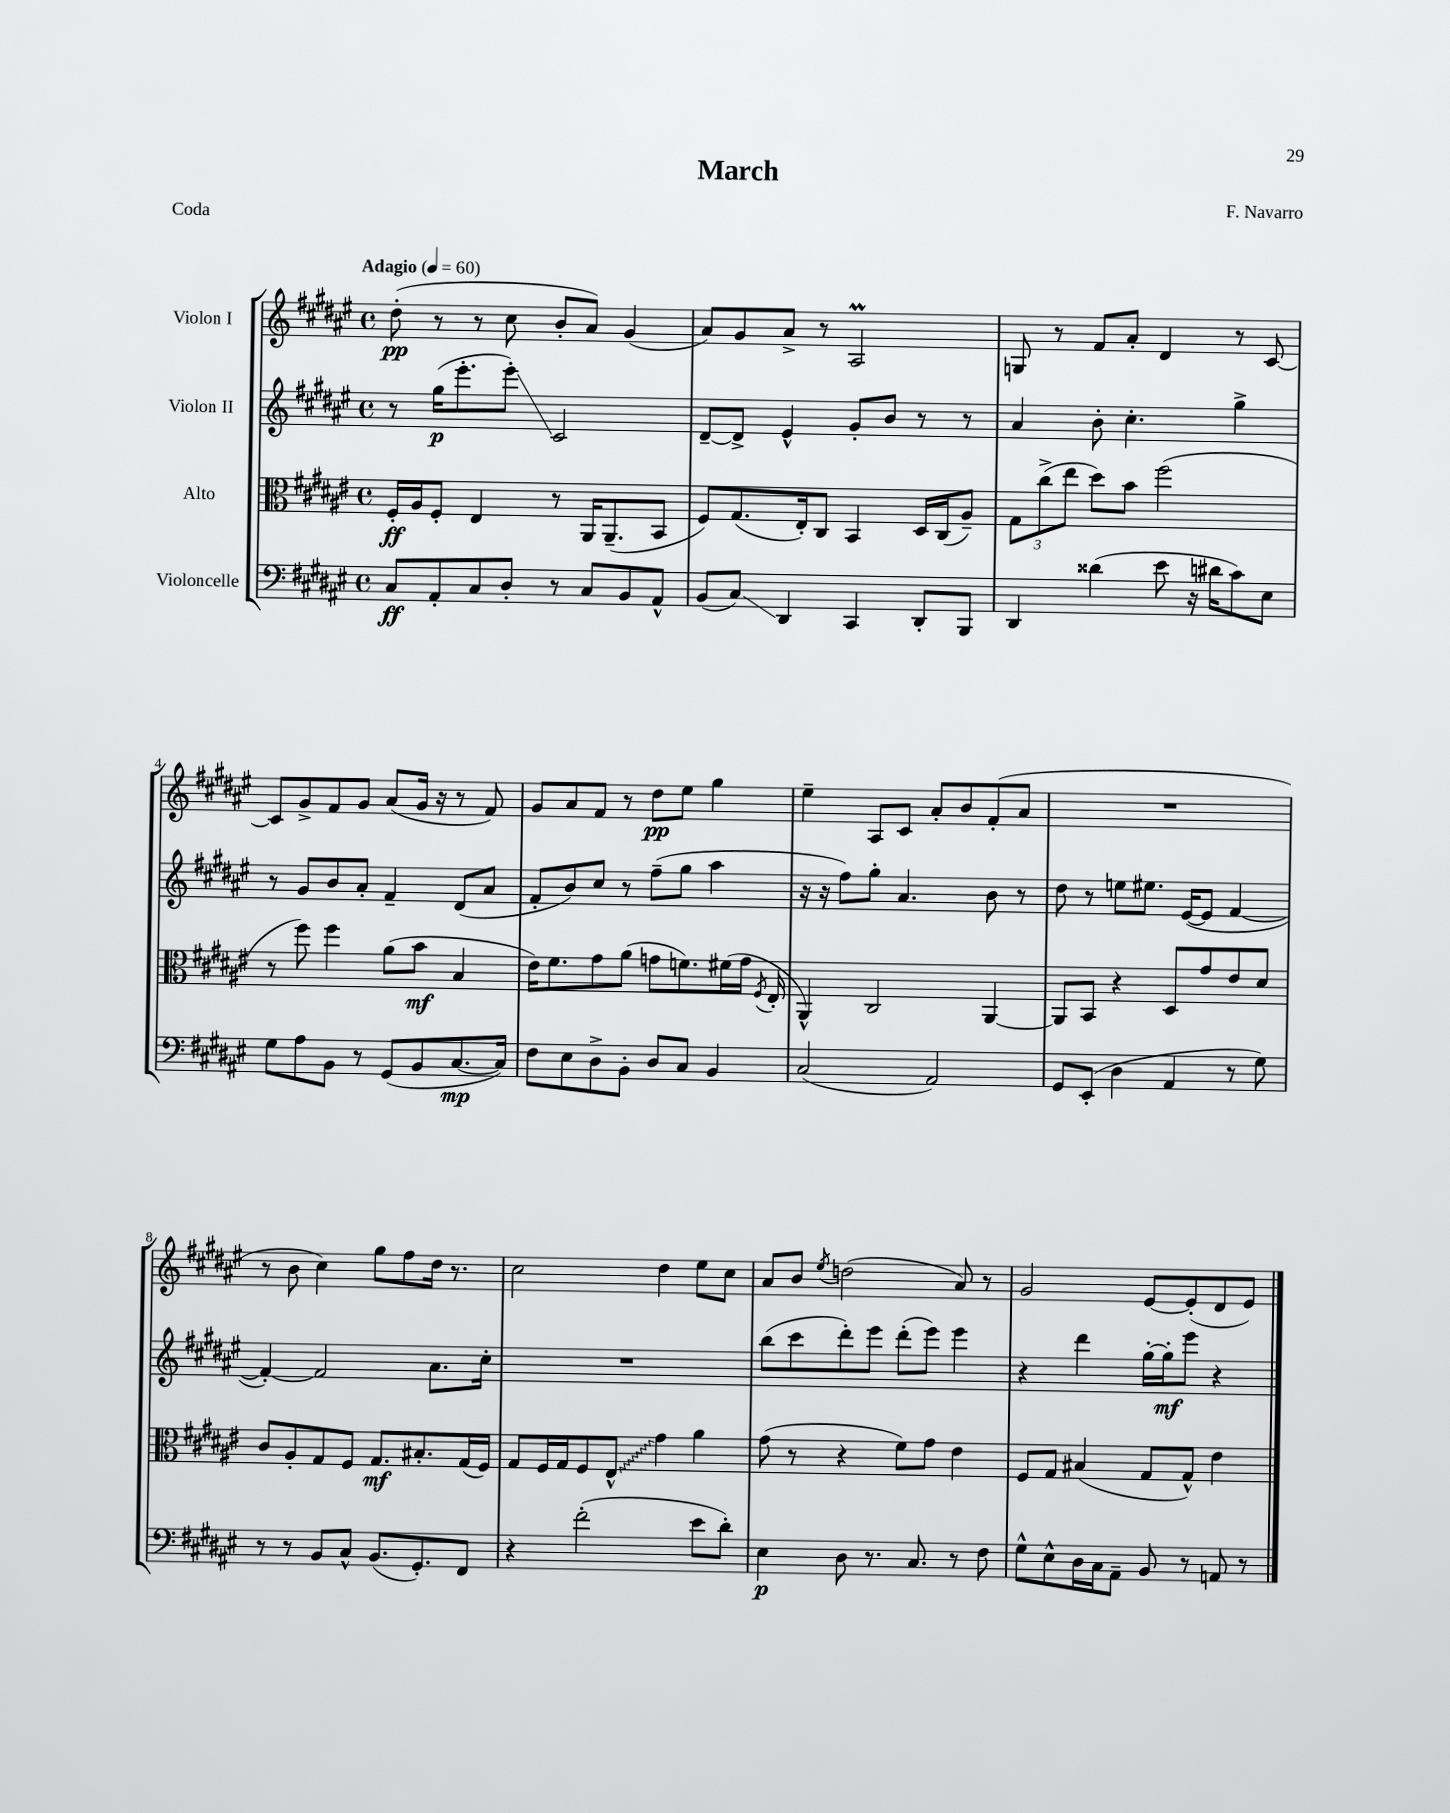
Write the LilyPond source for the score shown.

\header { title = "March" composer = "F. Navarro" piece = "Coda" }
<<
\new StaffGroup <<
\new Staff = "s0" \with { instrumentName = "Violon I" } {
    \clef treble \key fis \major \defaultTimeSignature \time 4/4 \tempo "Adagio" 4 = 60
    \autoBeamOff dis''8-.\pp( r8 r8 cis''8 b'8[-. ais'8]) gis'4( |
    ais'8[) gis'8 ais'8]-> r8 ais2\prall |
    g8 r8 fis'8[ ais'8]-. dis'4 r8 cis'8~ |
    cis'8[ gis'8-> fis'8 gis'8] ais'8[( gis'16] r16 r8 fis'8) |
    gis'8[ ais'8 fis'8] r8 dis''8[\pp eis''8] gis''4 |
    eis''4-- ais8[ cis'8] ais'8[-. b'8 fis'8-.( ais'8] |
    R1 |
    r8 b'8 cis''4) gis''8[ fis''8 dis''16] r8. |
    cis''2 dis''4 eis''8[ cis''8] |
    ais'8[ b'8] \acciaccatura { eis''8 } d''2( ais'8) r8 |
    gis'2 eis'8[~ eis'8-.( dis'8 eis'8]) \bar "|." |
}
\new Staff = "s1" \with { instrumentName = "Violon II" } {
    \clef treble \key fis \major \defaultTimeSignature \time 4/4
    \autoBeamOff r8 gis''16[\p( eis'''8.-. eis'''8]-.\glissando) cis'2 |
    dis'8[~-- dis'8]-> eis'4-^ gis'8[-. b'8] r8 r8 |
    ais'4 b'8-. cis''4.-. gis''4-> |
    r8 gis'8[ b'8 ais'8]-. fis'4-- dis'8[( ais'8] |
    fis'8[-. b'8) cis''8] r8 fis''8[--( gis''8] ais''4 |
    r16 r16 fis''8[) gis''8]-. ais'4. b'8 r8 |
    dis''8 r8 e''8[ eis''8.] eis'16[~( eis'8] fis'4~ |
    fis'4~-.) fis'2 ais'8.[ cis''16]-. |
    R1 |
    b''8[( cis'''8 dis'''8-.) eis'''8] dis'''8[-.( eis'''8]) eis'''4 |
    r4 dis'''4 gis''16[~-. gis''16-.\mf eis'''8] r4 \bar "|." |
}
\new Staff = "s2" \with { instrumentName = "Alto" } {
    \clef alto \key fis \major \defaultTimeSignature \time 4/4
    \autoBeamOff fis16[-.\ff ais16 fis8]-. eis4 r8 ais,16[ ais,8.--( b,8] |
    fis8[) gis8.( eis16-.) cis8] b,4 dis16[ cis16( ais8]--) |
    \tuplet 3/2 { gis8[ cis''8->( eis''8] } dis''8[) b'8] fis''2( |
    r8 fis''8) fis''4 ais'8[( b'8]\mf b4 |
    eis'16[) fis'8. gis'8 ais'8]( g'8[ f'8.) fis'16( g'16] \acciaccatura { fis8 } eis16-. |
    ais,4-^) cis2 ais,4~ |
    ais,8[ b,8] r4 dis8[ gis'8 eis'8 dis'8] |
    cis'8[ ais8-. gis8 fis8] gis8.[\mf bis8.-. gis16( fis16]) |
    gis8[ fis16 gis16 fis8 \once \override Glissando.style = #'zigzag eis8]-^\glissando gis'4 ais'4 |
    gis'8( r8 r4 fis'8[) gis'8] eis'4 |
    fis8[ gis8] bis4( gis8[ gis8]-^) eis'4 \bar "|." |
}
\new Staff = "s3" \with { instrumentName = "Violoncelle" } {
    \clef bass \key fis \major \defaultTimeSignature \time 4/4
    \autoBeamOff cis8[\ff ais,8-. cis8 dis8]-. r8 cis8[ b,8 ais,8]-^ |
    b,8[( cis8]\glissando) dis,4 cis,4 dis,8[-. b,,8] |
    dis,4 disis'4( eis'8 r16 dis'16[ cis'8) eis8] |
    gis8[ ais8 b,8] r8 gis,8[( b,8 cis8.~\mp cis16]) |
    fis8[ eis8 dis8-> b,8]-. dis8[ cis8] b,4 |
    cis2( ais,2) |
    gis,8[ eis,8]-.( dis4 ais,4 r8 gis8) |
    r8 r8 b,8[ cis8]-^ b,8.[( gis,8.-.) fis,8] |
    r4 fis'2-.( eis'8[ dis'8]-.) |
    eis4\p dis8 r8. cis8. r8 fis8 |
    gis8[-^ eis8-^ dis16 cis16 ais,8]-- b,8 r8 a,8 r8 \bar "|." |
}
>>
>>
